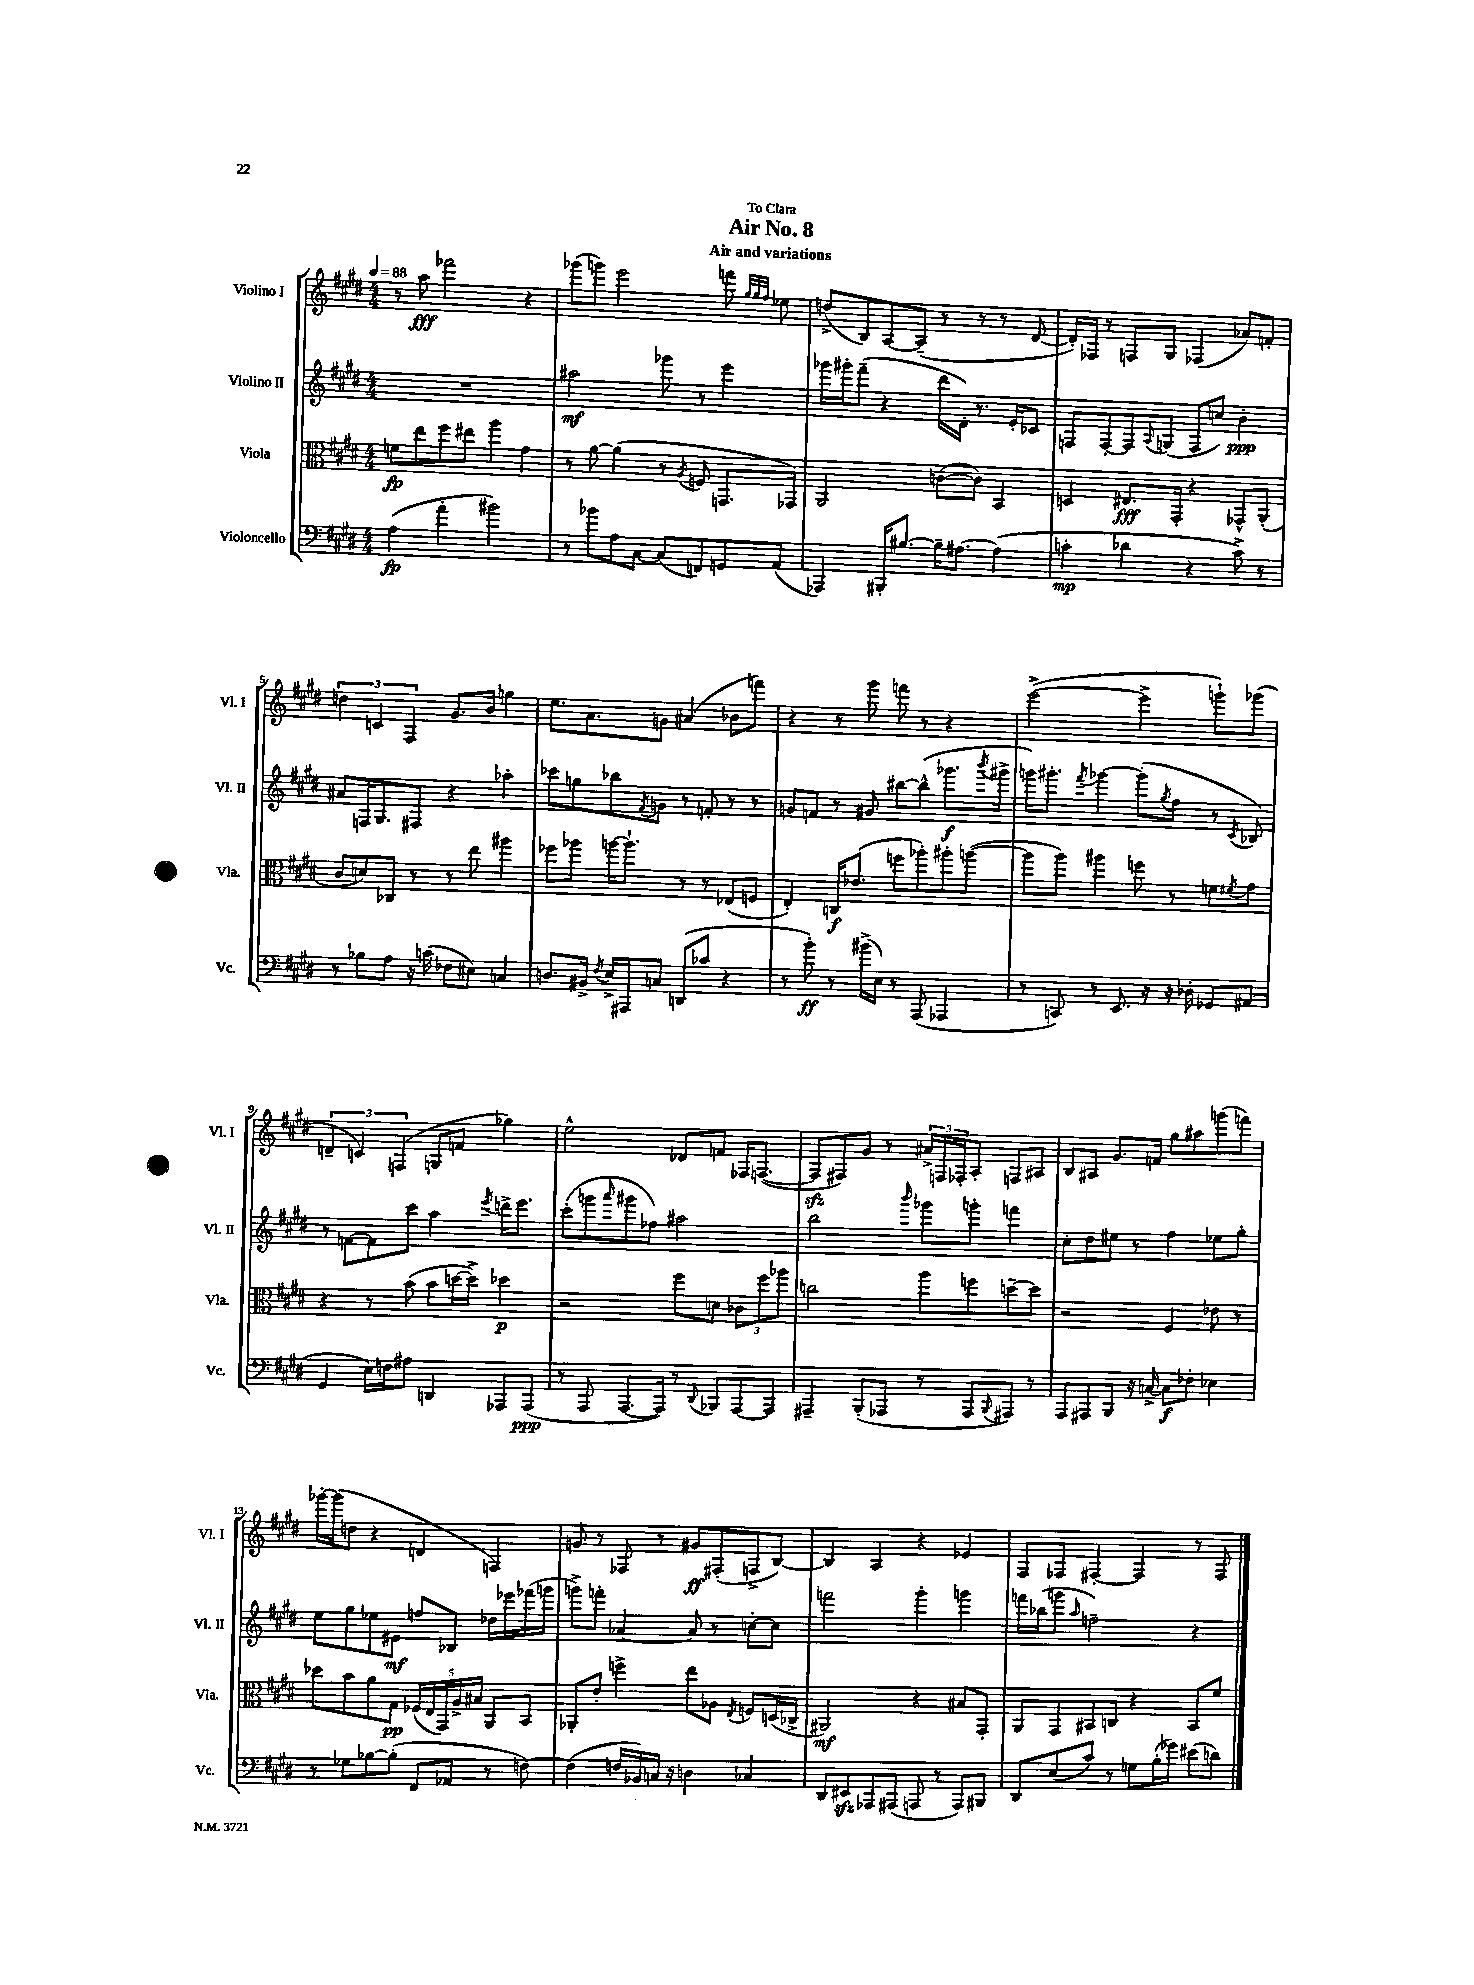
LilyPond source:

\header { title = "Air No. 8" subtitle = "Air and variations" dedication = "To Clara" }
<<
\new StaffGroup <<
\new Staff = "s0" \with { instrumentName = "Violino I" shortInstrumentName = "Vl. I" } {
    \clef treble \key e \major \numericTimeSignature \time 4/4 \tempo 4 = 88
    r8 a''8\fff fes'''2 r4 |
    ges'''8( g'''8) e'''2 f'''8 \grace { gis''32 gis''32 fis''32 } ees''8 |
    d''8->( b8) a8~ a8--( r8 r8 r8 dis'8~ |
    dis'16-.) fes16 r8 f8 gis8 fes4( aes'8) f'8-. |
    \tuplet 3/2 { d''4 c'4 fis4 } gis'8. b'16 g''4 |
    e''8. a'8. g'8 ais'4( bes'8 f'''8) |
    r4 r8 gis'''8 f'''8 r8 r4 |
    e'''2~->( e'''4-> g'''8-!) ges'''8( |
    \tuplet 3/2 { d'4-- c'4) f4( } g8 f'8 ges''4) |
    e''2-^ des'8 f'8 fes16 f8.~( |
    f8\sfz fis8) gis'8 r8 \tuplet 3/2 { ais'16-> f16 fes16-. } a8-. f8 ais8 |
    b8 ais8 gis'8. f'16 gis''8 ais''8 g'''8( f'''8) |
    ges'''16~-. ges'''16( d''8 r4 d'4 f4) |
    g'8 r8 fes8 r8 gis'8\ff fis8-.( f8-> b8~) |
    b4 a4 r4 ees'4 |
    fis8 fes8 fis4~-. fis4 r8 fis8 \bar "|." |
}
\new Staff = "s1" \with { instrumentName = "Violino II" shortInstrumentName = "Vl. II" } {
    \clef treble \key e \major \numericTimeSignature \time 4/4
    R1 |
    ais''2\mf ges'''8 r8 e'''4 |
    ges'''16 gis'''16-. fis'''8--( r4 dis'''16 dis'16-.) r8. e'16-. ces'8 |
    f8 f8~-. f8 \appoggiatura { a8 } g8( f8 c''8) b'4-.\ppp |
    ais'8 f16 gis8. fis8 r4 aes''4-. |
    ces'''8 g''8 bes''8 \acciaccatura { fis'8 } g'8 r8 f'8-. r8 r8 |
    g'8 f'8 r8 gis'8 bis''8~ bis''8-^( ges'''8.\f \acciaccatura { b'''8 } gis'''16-> |
    g'''16) gis'''8.-. \acciaccatura { fis'''8 } ges'''4~ ges'''8-.( \acciaccatura { gis''8 } fis''8 r8 \acciaccatura { cis'8 } bes8) |
    r8 f'8~ f'8 cis'''8 a''4 \acciaccatura { e'''8 } d'''16-> e'''8. |
    cis'''8-.( g'''8 \grace { a'''16 } gis'''8 fes''8) ais''2 |
    b''2 \grace { b'''16 } ges'''8 g'''8-. f'''4 |
    cis''8-. dis''8 eis''8 r8 fis''4 ees''8 gis''8-. |
    e''8 gis''8 ees''8 eis'8\mf f''8 bes8 des''16 ees'''16 fes'''16( g'''16 |
    g'''8->) f'''8-. aes'4~ aes'8 r8 c''8~-. c''8 |
    f'''2 gis'''4-. g'''4 |
    f'''16 bes''16( g'''8 \grace { a''16 } f''2--) r4 \bar "|." |
}
\new Staff = "s2" \with { instrumentName = "Viola" shortInstrumentName = "Vla." } {
    \clef alto \key e \major \numericTimeSignature \time 4/4
    f'8\fp e''8 fis''8 eis''8 a''4 gis'4 |
    r8 a'8~ a'4( r8 \acciaccatura { a8 } f8 g,8. ges,16) |
    a,2 c'8~( c'8) b,4 |
    d4 eis8.\fff gis,16-. r4 ges,8-^ a,8-.( |
    cis'8 d'8) ces8 r8 r8 e''8 ais''4 |
    fes''8 aes''8 a''16~ a''8.-! r8 r8 ees8( f8 |
    e4-.) c16\f ees'8.( f''8 aes''8-.) ais''8-. a''8~( |
    a''8 a''8) ais''4 f''8 r8 f'8 \acciaccatura { fis'8 } gis'8 |
    r4 r8 b'8( b'8 d''16~ d''16->) des''4\p |
    r2 fis''8 d'8 \tuplet 3/2 { ces'8 fis''8 aes''8 } |
    c''2 a''8 f''8 d''8~-- d''8 |
    r2 fis4 ees'8 r8 |
    des''8 b'8 a'8 gis8\pp \tuplet 5/4 { fes16( e16 gis,16) a16-> bis16 } a,8 b,8 |
    aes,8-. e'8-. f''4-> e''8 aes8 \acciaccatura { e8 } f8 d16( ces16-> |
    ais,2\mf) r4 bis8 gis,8-. |
    a,8 gis,8 bis,8 c8 r4 bis,8 fis'8 \bar "|." |
}
\new Staff = "s3" \with { instrumentName = "Violoncello" shortInstrumentName = "Vc." } {
    \clef bass \key e \major \numericTimeSignature \time 4/4
    a4\fp( a'4-. bis'2) |
    r8 bes'8 a8 cis8~ cis8( f,8) g,8 a,8( |
    aes,,4) bis,,16-. bis8.~ bis16-- ais8.~ ais4( |
    c'4-.\mp des'4 r4 c'8->) r8 |
    r8 bes8 a8 r16 c'16( fes8 eis8) c4 |
    d8. bis,16-> \acciaccatura { fis8 } e16-> ais,,16 c8 d,8( ces'8 r4 |
    r8 b'8-.\ff) r8 bis'16->( e16) r8 a,,8( aes,,4 |
    r8 c,8) r8 e,8. r16 r16 des16-. ges,8 ais,8( |
    gis,4 e16) f16 ais8 d,4 aes,,8 aes,,8\ppp( |
    r8 a,,8 a,,8.~ a,,16) r8 \appoggiatura { dis,8 } bes,,8 a,,8~ a,,8 |
    ais,,4-- b,,8-.( aes,,8 r8 aes,,8 \appoggiatura { b,,8 } ais,,8) r8 |
    a,,8 ais,,8 b,,8 r16 c16~-> c8\f fes8-. ees4 |
    r8 ges8 bes8~ bes8-.( fis,8 aes,8 r8 f8~) |
    f4( f16 bes,16) c16 r16 d4 ces4 |
    dis,8 eis,8\sfz aes,,8 ais,,8( a,,8 r8 a,,8) bis,,8 |
    dis,8 e8( cis'8) r8 g8 b16-.( ges'16) eis'8( d'8) \bar "|." |
}
>>
>>
